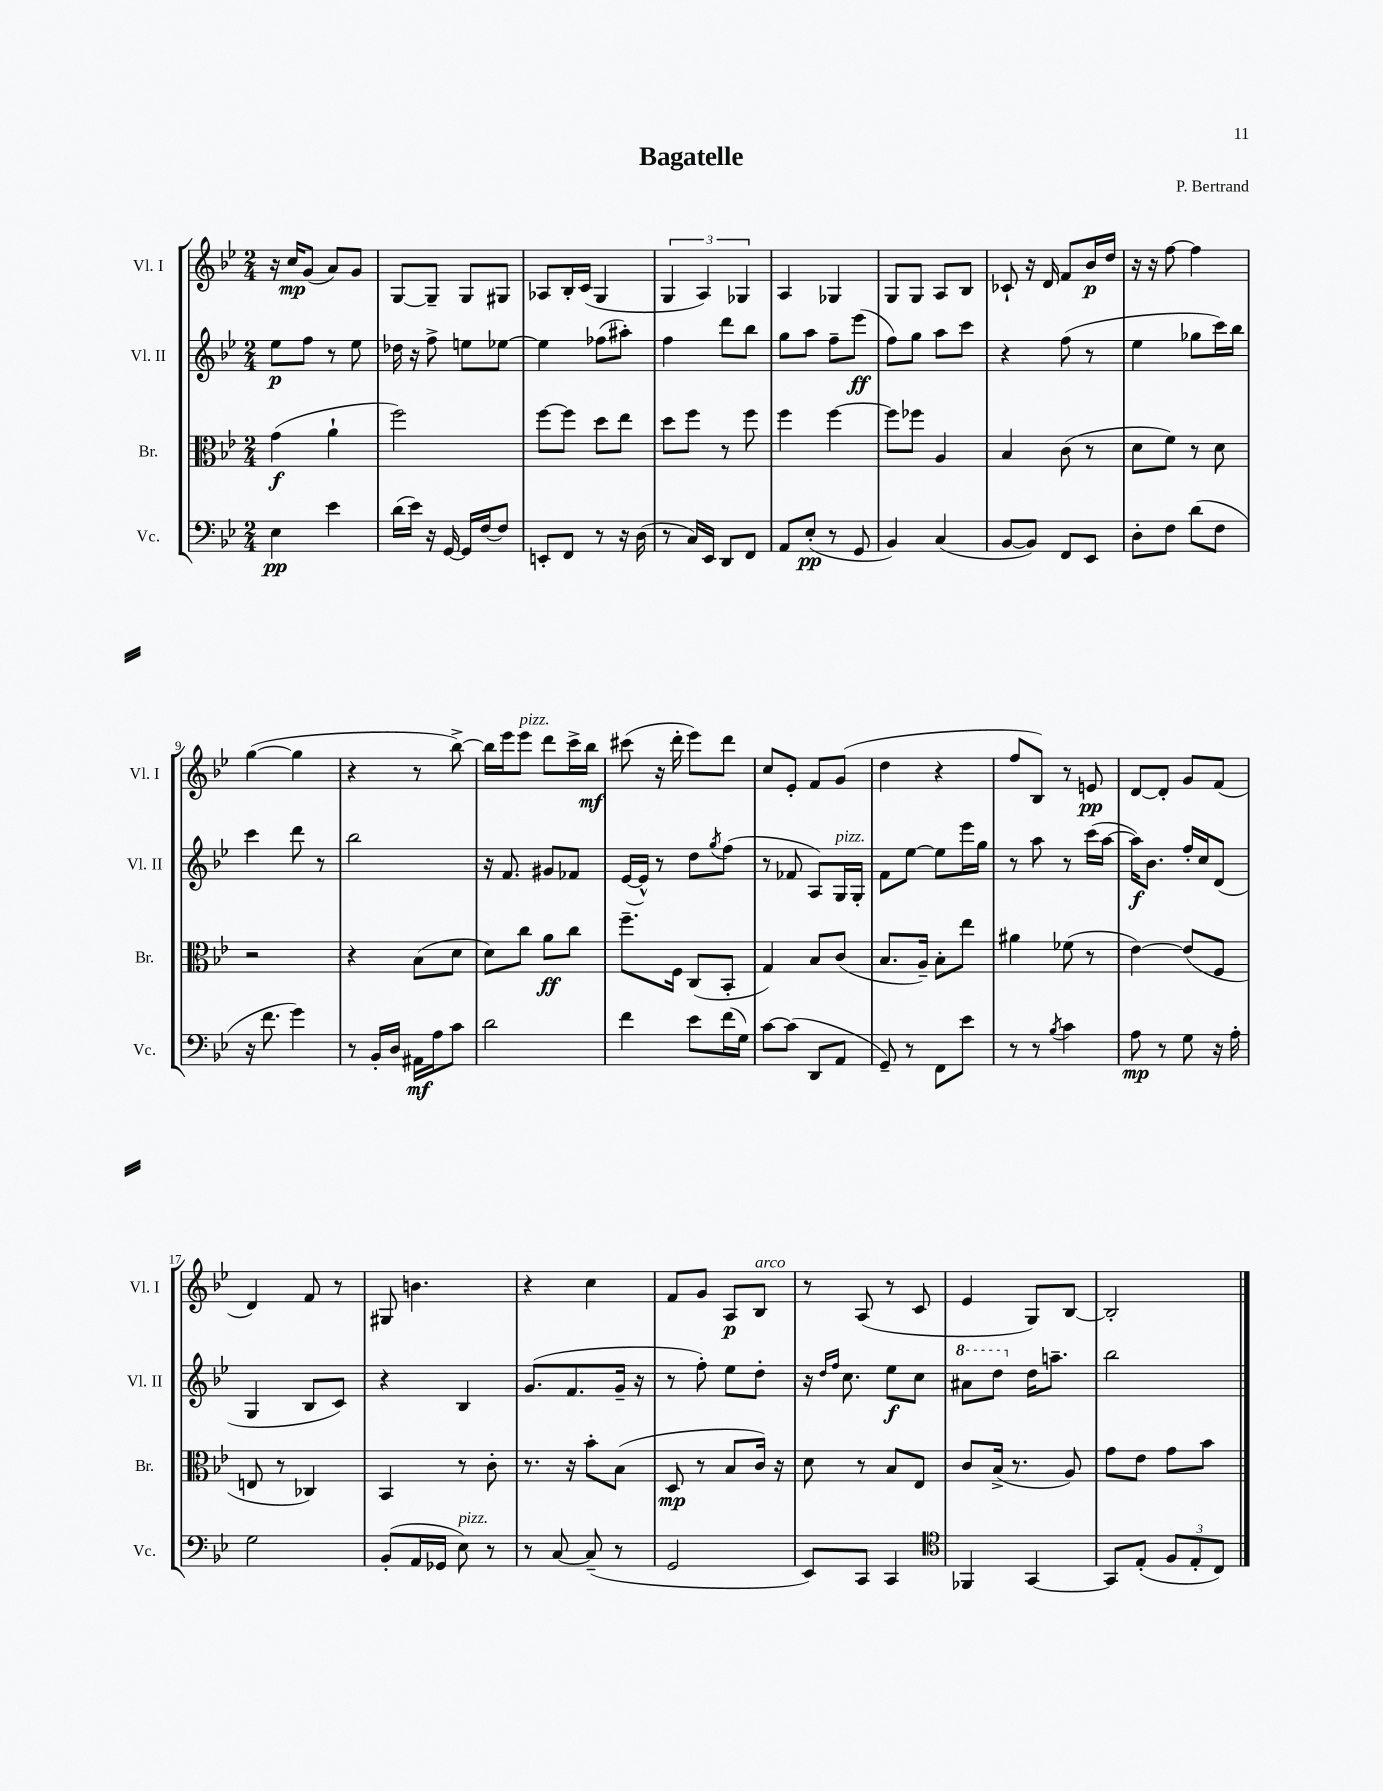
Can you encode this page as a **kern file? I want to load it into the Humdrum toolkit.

**kern	**dynam	**kern	**dynam	**kern	**dynam	**kern	**dynam
*part4	*part4	*part3	*part3	*part2	*part2	*part1	*part1
*staff4	*staff4	*staff3	*staff3	*staff2	*staff2	*staff1	*staff1
*I"Vc.	*	*I"Br.	*	*I"Vl. II	*	*I"Vl. I	*
*I'Vc.	*	*I'Br.	*	*I'Vl. II	*	*I'Vl. I	*
*clefF4	*	*clefC3	*	*clefG2	*	*clefG2	*
*k[b-e-]	*	*k[b-e-]	*	*k[b-e-]	*	*k[b-e-]	*
*M2/4	*	*M2/4	*	*M2/4	*	*M2/4	*
=1	=1	=1	=1	=1	=1	=1	=1
4E-\	pp	(4g\	f	8ee-\L	p	16r	.
.	.	.	.	.	.	16cc/KL	mp
.	.	.	.	8ff\J	.	(8g/J	.
4e-\	.	4a`\	.	8r	.	8a/L)	.
.	.	.	.	8ee-\	.	8g/J	.
=2	=2	=2	=2	=2	=2	=2	=2
(16d\LL	.	2ff\)	.	16dd-X\	.	[8G/L	.
16e-\JJ)	.	.	.	16r	.	.	.
16r	.	.	.	8ff^\	.	8G~/J]	.
[16GG/	.	.	.	.	.	.	.
16GG/LL]	.	.	.	8een\L	.	8G/L	.
[16F/J	.	.	.	.	.	.	.
8F/J]	.	.	.	[8ee-X\J	.	8G#X/J	.
=3	=3	=3	=3	=3	=3	=3	=3
8EEn'/L	.	[8ff\L	.	4ee-\]	.	8A-X/L	.
8FF/J	.	8ff\J]	.	.	.	16B-'/L	.
.	.	.	.	.	.	(16c/JJ	.
8r	.	8dd\L	.	(8ff-X\L	.	4G/	.
16r	.	8ee-\J	.	8aa#X'\J)	.	.	.
(16D\	.	.	.	.	.	.	.
=4	=4	=4	=4	=4	=4	=4	=4
8r	.	8dd\L	.	4ff\	.	6G/	.
16C/LL)	.	8ff\J	.	.	.	.	.
.	.	.	.	.	.	6A/)	.
16EE-/JJ	.	.	.	.	.	.	.
8DD/L	.	8r	.	8ddd\L	.	.	.
.	.	.	.	.	.	6G-X/	.
8FF/J	.	8ff\	.	8bb-\J	.	.	.
=5	=5	=5	=5	=5	=5	=5	=5
8AA/L	.	4ff\	.	8gg\L	.	4A/	.
(8E-'/J	pp	.	.	8aa\J	.	.	.
8r	.	[4ff\	.	8ff~\L	.	4G-X/	.
8GG/	.	.	.	(8eee-\J	ff	.	.
=6	=6	=6	=6	=6	=6	=6	=6
4BB-/)	.	8ff\L]	.	8ff\L)	.	8G/L	.
.	.	8ff-X\J	.	8gg\J	.	8G/J	.
(4C/	.	4A/	.	8aa\L	.	8A/L	.
.	.	.	.	8ccc\J	.	8B-/J	.
=7	=7	=7	=7	=7	=7	=7	=7
[8BB-/L	.	4B-/	.	4r	.	8c-X`/	.
8BB-/J])	.	.	.	.	.	16r	.
.	.	.	.	.	.	16d/	.
8FF/L	.	(8c\	.	(8ff\	.	8f/L	.
8EE-/J	.	8r	.	8r	.	16b-/L	p
.	.	.	.	.	.	16dd/JJ	.
=8	=8	=8	=8	=8	=8	=8	=8
8D'\L	.	8d\L	.	4ee-\	.	16r	.
.	.	.	.	.	.	16r	.
8F\J	.	8f\J)	.	.	.	[8ff\	.
(8d\L	.	8r	.	8gg-X\L	.	4ff\]	.
8F\J	.	8d\	.	16ccc\L)	.	.	.
.	.	.	.	16bb-\JJ	.	.	.
!!LO:LB:g=z
=9	=9	=9	=9	=9	=9	=9	=9
16r	.	2r	.	4ccc\	.	([4gg\	.
8.f\	.	.	.	.	.	.	.
4g\)	.	.	.	8ddd\	.	4gg\]	.
.	.	.	.	8r	.	.	.
=10	=10	=10	=10	=10	=10	=10	=10
8r	.	4r	.	2bb-\	.	4r	.
16BB-'/LL	.	.	.	.	.	.	.
16D/JJ	.	.	.	.	.	.	.
16AA#X\LL	mf	(8B-\L	.	.	.	8r	.
16A\J	.	.	.	.	.	.	.
8c\J	.	8d\J	.	.	.	[8bb-^\)	.
=11	=11	=11	=11	=11	=11	=11	=11
2d\	.	8d\L)	.	16r	.	16bb-\LL]	.
.	.	.	.	8.f/	.	16eee-\J	.
!	!	!	!	!	!	!LO:TX:a:i:t=pizz.	!
.	.	8cc\J	.	.	.	8eee-\J	.
.	.	8a\L	ff	8g#X/L	.	8ddd\L	.
.	.	8cc\J	.	8f-X/J	.	16ccc^\L	.
.	.	.	.	.	.	16bb-\JJ	mf
=12	=12	=12	=12	=12	=12	=12	=12
4f\	.	8.ff~\L	.	([16e-/LL	.	(8ccc#X\	.
.	.	.	.	16e-^^/JJ])	.	.	.
.	.	.	.	8r	.	16r	.
.	.	16F\Jk	.	.	.	16ddd'\	.
8e-\L	.	(8C/L	.	8dd\L	.	8eee-\L)	.
.	.	.	.	8qgg/	.	.	.
(16f\L	.	8BB-'/J	.	(8ff\J	.	8ddd\J	.
16G\JJ)	.	.	.	.	.	.	.
=13	=13	=13	=13	=13	=13	=13	=13
[8c\L	.	4G/)	.	8r	.	8cc/L	.
(8c\J]	.	.	.	8f-X/	.	8e-'/J	.
8DD/L	.	8B-/L	.	8A/L)	.	8f/L	.
!	!	!	!	!LO:TX:a:i:t=pizz.	!	!	!
8AA/J	.	(8c/J	.	16G/L	.	(8g/J	.
.	.	.	.	16G'/JJ	.	.	.
=14	=14	=14	=14	=14	=14	=14	=14
8GG~/)	.	8.B-/L	.	8f\L	.	4dd\	.
8r	.	.	.	[8ee-\J	.	.	.
.	.	16A~/Jk)	.	.	.	.	.
8FF\L	.	8B-'\L	.	8ee-\L]	.	4r	.
8e-\J	.	8ee-\J	.	16eee-\L	.	.	.
.	.	.	.	16gg\JJ	.	.	.
=15	=15	=15	=15	=15	=15	=15	=15
8r	.	4a#X\	.	8r	.	8ff/L	.
8r	.	.	.	8aa\	.	8B-/J)	.
8qB-/	.	.	.	.	.	.	.
4c\	.	(8f-X\	.	8r	.	8r	.
.	.	8r	.	(16ccc\LL	.	8en/	pp
.	.	.	.	[16aa\JJ	.	.	.
=16	=16	=16	=16	=16	=16	=16	=16
8A\	mp	[4e-\)	.	16aa\KL])	f	[8d/L	.
.	.	.	.	8.b-\J	.	.	.
8r	.	.	.	.	.	8d'/J]	.
8G\	.	(8e-/L]	.	16ff'/LL	.	8g/L	.
.	.	.	.	16cc/J	.	.	.
16r	.	8F/J	.	(8d/J	.	(8f/J	.
16A'\	.	.	.	.	.	.	.
!!LO:LB:g=z
=17	=17	=17	=17	=17	=17	=17	=17
2G\	.	8En/	.	4G/	.	4d/)	.
.	.	8r	.	.	.	.	.
.	.	4C-X/)	.	8B-/L	.	8f/	.
.	.	.	.	8c/J)	.	8r	.
=18	=18	=18	=18	=18	=18	=18	=18
(8BB-'/L	.	4BB-/	.	4r	.	8G#X/	.
16AA/L	.	.	.	.	.	4.bn\	.
16GG-X/JJ	.	.	.	.	.	.	.
!LO:TX:a:i:t=pizz.	!	!	!	!	!	!	!
8E-\)	.	8r	.	4B-/	.	.	.
8r	.	8c'\	.	.	.	.	.
=19	=19	=19	=19	=19	=19	=19	=19
8r	.	8.r	.	(8.g/L	.	4r	.
[8C/	.	.	.	.	.	.	.
.	.	16r	.	8.f/	.	.	.
(8C~/]	.	8b-'\L	.	.	.	4cc\	.
8r	.	(8B-\J	.	16g~/Jk	.	.	.
.	.	.	.	16r	.	.	.
=20	=20	=20	=20	=20	=20	=20	=20
2GG/	.	8D/	mp	8r	.	8f/L	.
.	.	8r	.	8ff'\)	.	8g/J	.
.	.	8B-/L	.	8ee-\L	.	8A/L	p
!	!	!	!	!	!	!LO:TX:a:i:t=arco	!
.	.	16c/Jk)	.	8dd'\J	.	8B-/J	.
.	.	16r	.	.	.	.	.
=21	=21	=21	=21	=21	=21	=21	=21
8EE-/L)	.	8d\	.	16r	.	8r	.
.	.	.	.	16qqdd/LL	.	.	.
.	.	.	.	16qqff/JJ	.	.	.
.	.	.	.	8.cc\	.	.	.
8CC/J	.	8r	.	.	.	(8A/	.
4CC/	.	8B-/L	.	8ee-\L	f	8r	.
.	.	8E-/J	.	8cc\J	.	8c/	.
=22	=22	=22	=22	=22	=22	=22	=22
*clefC4	*	*	*	*	*	*	*
*	*	*	*	*8va	*	*	*
4FF-X/	.	8c/L	.	8aa#X\L	.	4e-/	.
.	.	(16B-^/Jk	.	8ddd\J	.	.	.
.	.	8.r	.	.	.	.	.
*	*	*	*	*X8va	*	*	*
[4GG/	.	.	.	16dd\KL	.	8G/L)	.
.	.	.	.	8.aan~\J	.	.	.
.	.	8A/)	.	.	.	[8B-/J	.
=23	=23	=23	=23	=23	=23	=23	=23
8GG/L]	.	8g\L	.	2bb-\	.	2B-'/]	.
(8E-'/J	.	8e-\J	.	.	.	.	.
12F/L	.	8g\L	.	.	.	.	.
12E-'/	.	.	.	.	.	.	.
.	.	8b-\J	.	.	.	.	.
12C/J)	.	.	.	.	.	.	.
==	==	==	==	==	==	==	==
*-	*-	*-	*-	*-	*-	*-	*-
